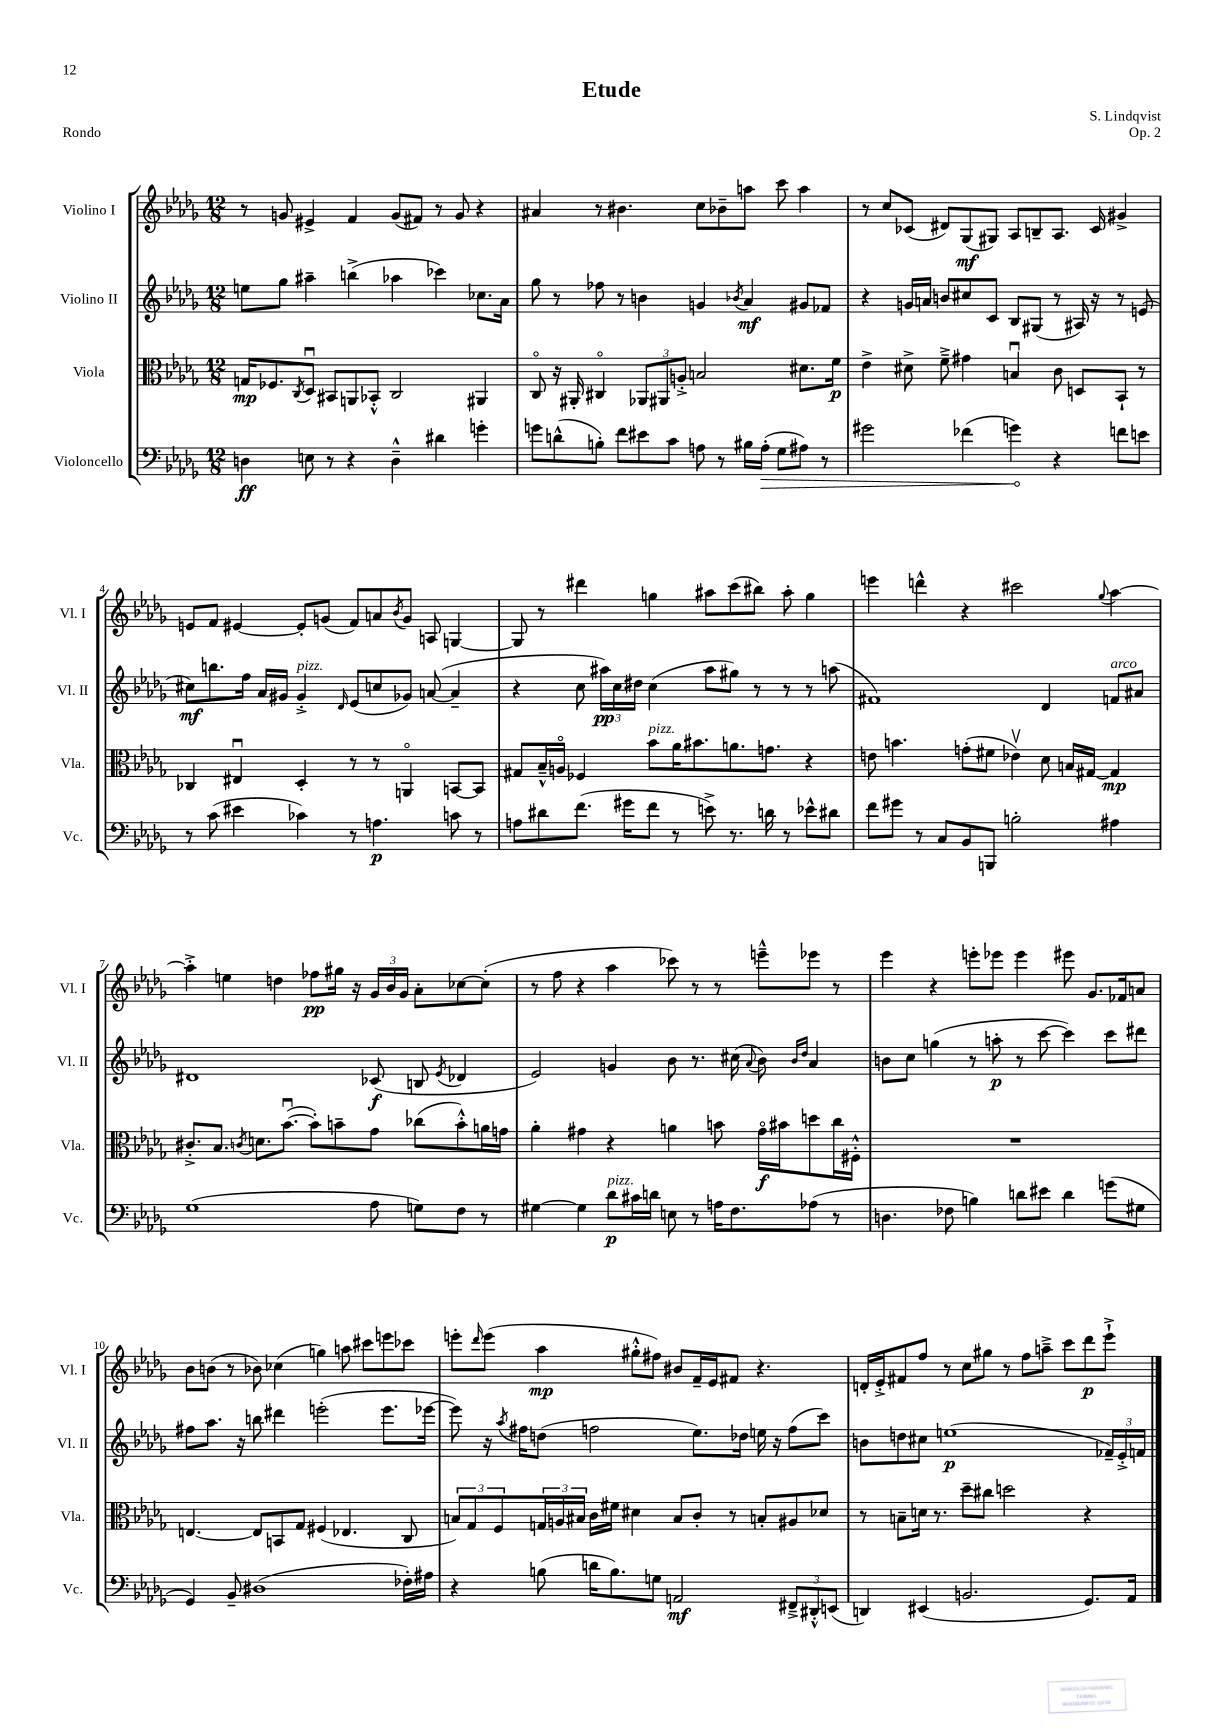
\header { title = "Etude" composer = "S. Lindqvist" opus = "Op. 2" piece = "Rondo" }
<<
\new StaffGroup <<
\new Staff = "s0" \with { instrumentName = "Violino I" shortInstrumentName = "Vl. I" } {
    \clef treble \key des \major \numericTimeSignature \time 12/8
    r8 g'8 eis'4-> f'4 g'8( fis'8) r8 g'8 r4 |
    ais'4 r8 bis'4. c''8 bes'8-- a''8 c'''8 a''4 |
    r8 c''8 ces'8( dis'8) ges8\mf( gis8) aes8 b8-- aes8. ces'16 gis'4-> |
    e'8 f'8 eis'4~ eis'8-. g'8( f'8) a'8 \acciaccatura { bes'8 } g'8 a8 g4~ |
    g8 r8 dis'''4 g''4 ais''8 c'''8( bis''8) ais''8-. g''4 |
    e'''4 d'''4-^ r4 cis'''2 \appoggiatura { ges''8 } aes''4~ |
    aes''4-.-> e''4 d''4 fes''8\pp gis''16 r16 \tuplet 3/2 { ges'16 bes'16 ges'16 } aes'8-. ces''8~ ces''8-.( |
    r8 f''8 r4 aes''4 ces'''8) r8 r8 e'''8---^ ees'''8 r8 |
    ees'''4 r4 e'''8-. ees'''8 ees'''4 eis'''8 ges'8. fes'16 a'8 |
    bes'8 b'8( r8 bes'8) ces''4( g''4) a''8 cis'''8 e'''8 ces'''8 |
    e'''8-. \grace { des'''16 } e'''8( aes''4\mp gis''8-.-^ fis''8) bis'8 f'16-- ees'16 fis'8 r4. |
    d'16-. ees'16-.-> fis'8 f''8 r8 c''8 gis''8 r8 f''8 a''8---> c'''8 des'''8\p ees'''8-!-> \bar "|." |
}
\new Staff = "s1" \with { instrumentName = "Violino II" shortInstrumentName = "Vl. II" } {
    \clef treble \key des \major \numericTimeSignature \time 12/8
    e''8 ges''8 ais''4-- b''4->( aes''4 ces'''4) ces''8. aes'16 |
    ges''8 r8 fes''8 r8 b'4 g'4 \acciaccatura { bes'8 } aes'4\mf gis'8 fes'8 |
    r4 g'16 a'16 b'8 cis''8 c'8 bes8 gis8( r8 ais16) r16 r8 e'8( |
    cis''8\mf) b''8. f''16 aes'16 gis'16 gis'4-.->^\markup { \italic "pizz." } \grace { des'16 } ees'8( c''8 ges'8) a'8~( a'4-- |
    r4 c''8 \tuplet 3/2 { ais''16\pp) c''16 dis''16 } c''4( ais''8 gis''8) r8 r8 r8 a''8( |
    fis'1) des'4 f'8^\markup { \italic "arco" } ais'8 |
    dis'1 ces'8\f( b8 \acciaccatura { ees'8 } des'4 |
    ees'2) g'4 bes'8 r8. cis''16( \appoggiatura { aes'8 } bes'8) \grace { bes'16 des''16 } aes'4 |
    b'8 c''8 g''4( r8 a''8-.\p r8 c'''8~ c'''4) c'''8 dis'''8 |
    fis''8 aes''8. r16 b''8 dis'''4 e'''2-.( e'''8. ees'''16~ |
    ees'''8) r16 \acciaccatura { aes''8 } fis''16 d''8( f''2 ees''8.) des''16 e''16 r16 f''8( c'''8) |
    b'8 d''8 cis''8 e''1\p( \tuplet 3/2 { fes'16--) ees'16-.-> f'16 } \bar "|." |
}
\new Staff = "s2" \with { instrumentName = "Viola" shortInstrumentName = "Vla." } {
    \clef alto \key des \major \numericTimeSignature \time 12/8
    g16\mp fes8. \acciaccatura { c8 } des8\downbow bis,8 a,8 bes,8-.-^ c2 ais,4 |
    c8\flageolet r16 ais,16-. cis4\flageolet \tuplet 3/2 { aes,8 ais,8 a8-.-> } b2 dis'8. f'16\p |
    ees'4-> dis'8-> f'8---> gis'4 b4\downbow c'8 d8 bes,8-! r8 |
    ces4 eis4\downbow des4-. r8 r8 a,4\flageolet b,8~ b,8 |
    gis8 bes16---^ a16\flageolet fes4 bes'8^\markup { \italic "pizz." } aes'16 bis'8. a'8. g'8. r4 |
    e'8 b'4. g'8-.( fis'8 ees'4\upbow) des'8 b16 gis16~ gis4\mp |
    cis'8.-.-> bes8. \acciaccatura { c'8 } d'8. bes'8.~\downbow( bes'8-.) b'8-- ges'8 ces''8( b'8-.-^) a'16 g'16 |
    aes'4-. gis'4 r4 a'4 b'8 gis'16\flageolet\f bis'16 d''8 c''16 fis16-.-^ |
    R1. |
    e4.~ e8 b,8 ges8 fis4( ees4. c8 |
    \tuplet 3/2 { b8) ges8 f8 } \tuplet 3/2 { g16 a16 bis16 } c'16 fis'16 dis'4 bis8 c'8-. r8 b8-. ais8 des'8 |
    r8 b8-- d'16 r8. des''8-- cis''8 d''2 r4 \bar "|." |
}
\new Staff = "s3" \with { instrumentName = "Violoncello" shortInstrumentName = "Vc." } {
    \clef bass \key des \major \numericTimeSignature \time 12/8
    d4\ff e8 r8 r4 d4---^ dis'4 g'4-. |
    g'8 d'8-^( b8-.) f'8 eis'8 c'8 a8 r8 bis16 \once \override Hairpin.circled-tip = ##t a16-.\>( ges8 ais8) r8 |
    gis'2 fes'4( g'4\!) r4 f'8 e'8 |
    r8 c'8( eis'4 ces'4) r8 a4.\p c'8 r8 |
    a8 dis'8 f'8.( gis'16 f'8 r8 e'8->) r8. d'16 r8 ees'8-^ dis'8 |
    f'8 gis'8 r8 c8 bes,8 b,,8 b2-. ais4 |
    ges1( aes8 g8) f8 r8 |
    gis4~ gis4 des'8\p^\markup { \italic "pizz." } cis'16 d'16 e8 r8 a16 f8. aes8( r8 |
    d4. fes8 b4) d'8 eis'8 d'4 g'8( gis8 |
    ges,4) bes,8-- dis1( fes16-.) ais16 |
    r4 b8( d'16 b8.) g8 a,2\mf \tuplet 3/2 { fis,8---> dis,8-.-^ e,8( } |
    d,4) eis,4( b,2. ges,8.) aes,16 \bar "|." |
}
>>
>>
